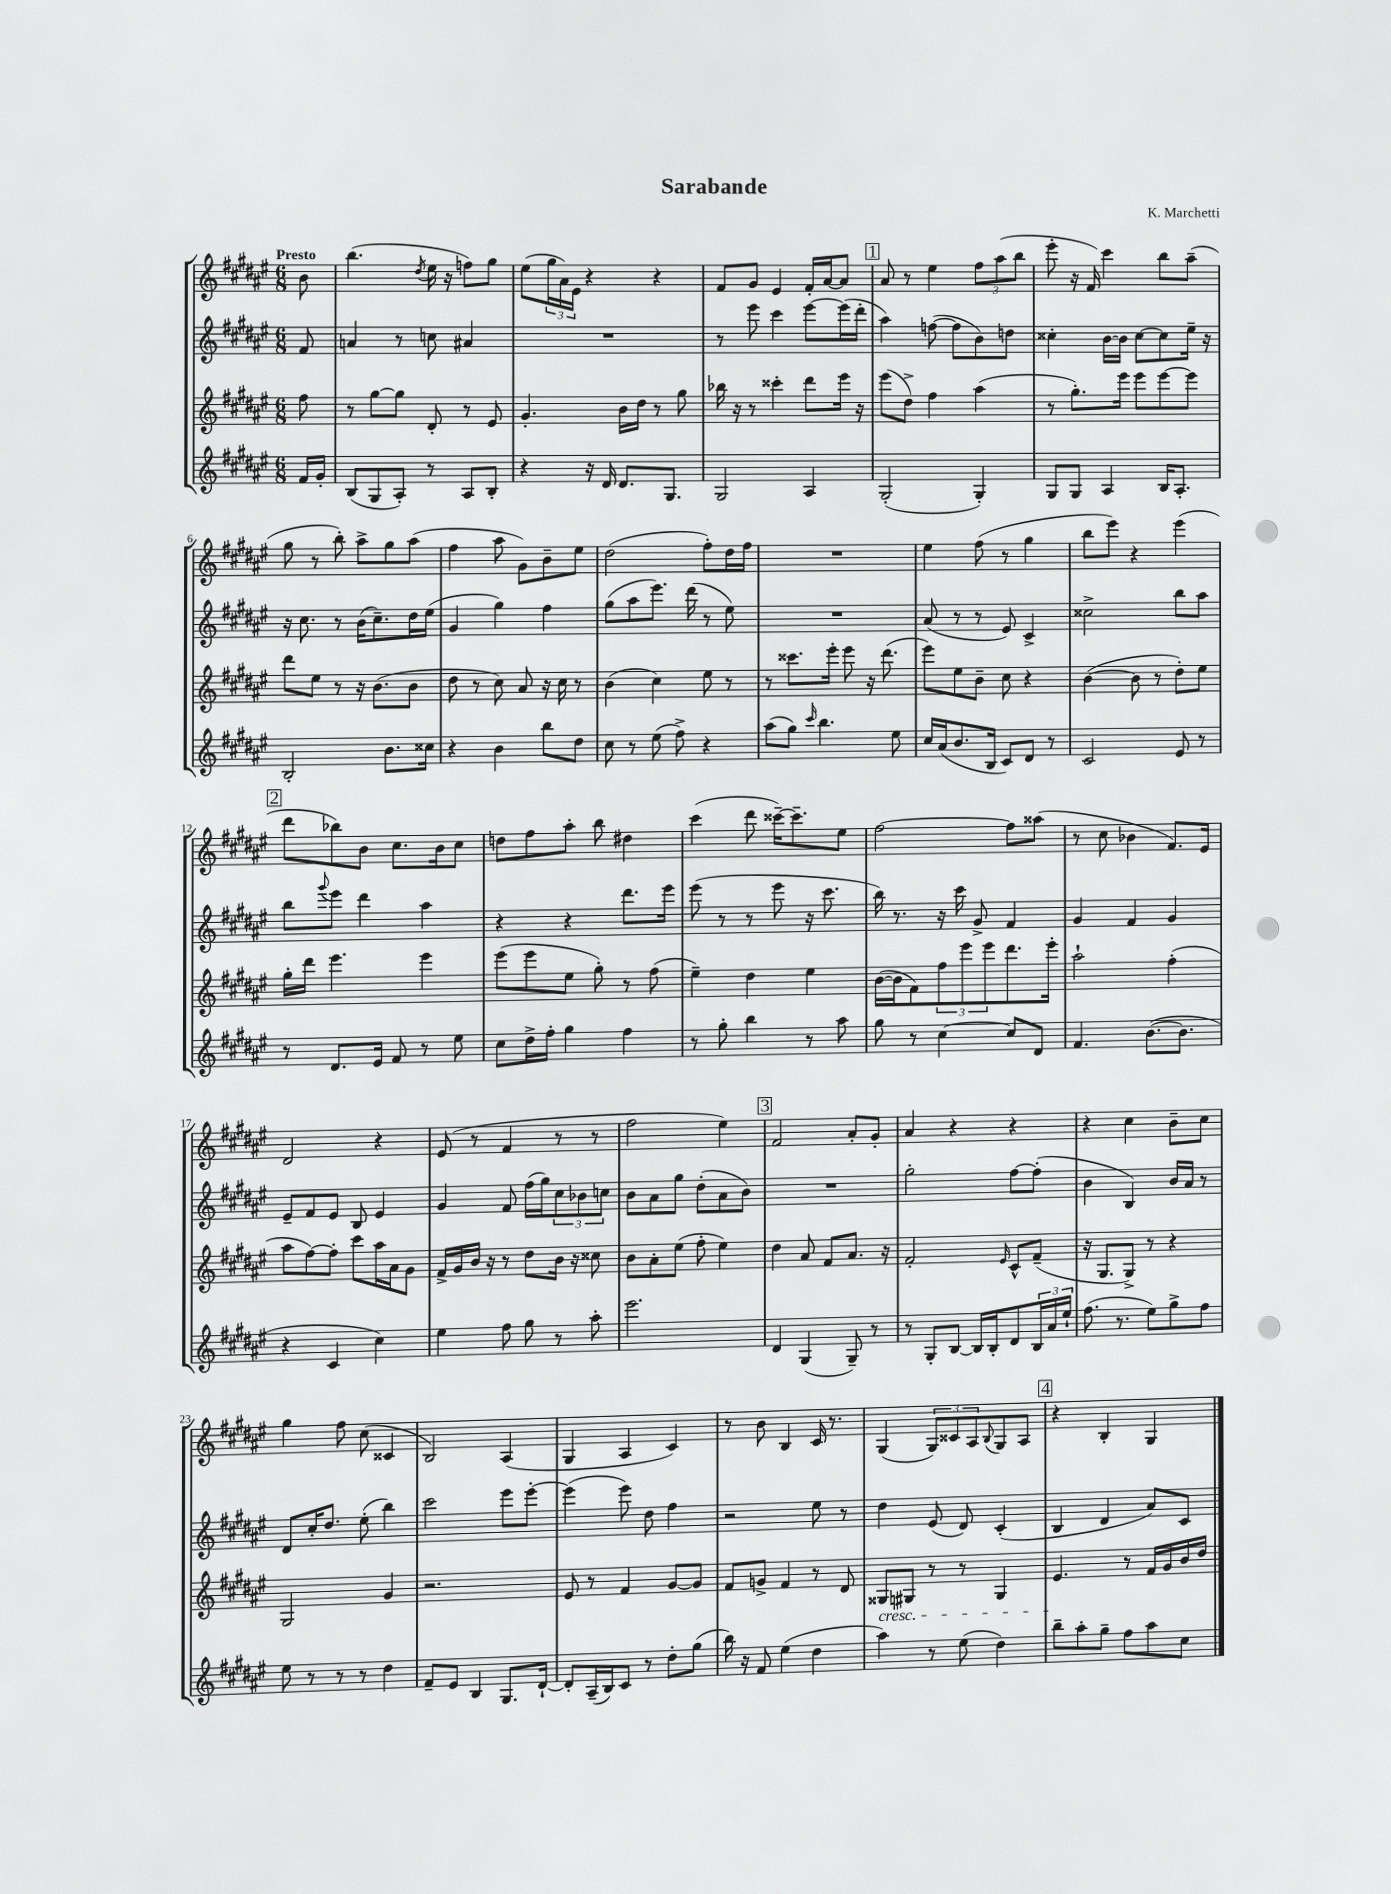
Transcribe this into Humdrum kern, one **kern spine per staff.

**kern	**kern	**kern	**kern
*staff4	*staff3	*staff2	*staff1
*clefG2	*clefG2	*clefG2	*clefG2
*k[f#c#g#d#a#e#]	*k[f#c#g#d#a#e#]	*k[f#c#g#d#a#e#]	*k[f#c#g#d#a#e#]
*M6/8	*M6/8	*M6/8	*M6/8
16f#	8ff#	8f#	8b
16g#'	.	.	.
=	=	=	=
(8B	8r	4a	(4.bb
8G#	[8gg#	.	.
8A#')	8gg#]	8r	.
.	.	.	8qdd#
8r	8d#'	8cc	16ee#
.	.	.	16r
8A#	8r	4a#	8ff)
8B'	8e#	.	8gg#
=	=	=	=
4r	4.g#'	2.r	(8ee#
.	.	.	24gg#
.	.	.	24a#)
.	.	.	24e#
16r	.	.	4r
16d#	.	.	.
8.d#	16b	.	.
.	16dd#	.	.
.	8r	.	4r
8.G#	.	.	.
.	8gg#	.	.
=	=	=	=
2G#	16bb-	8r	8f#
.	16r	.	.
.	8r	8eee#	8g#
.	4ccc##'	4ccc#	4e#
4A#	8ddd#	[8eee#	16f#'
.	.	.	[16a#
.	16eee#	(16eee#]	8a#]
.	16r	16ddd#'	.
=	=	=	=
(2G#'	(8eee#	4aa#)	8a#
.	8dd#^)	.	8r
.	4ff#	([8ff	4ee#
.	.	8ff]	.
4G#')	(4aa#	8b)	12ff#
.	.	.	(12aa#
.	.	8dd	.
.	.	.	12bb
=	=	=	=
8G#	8r	4cc##'	8eee#'
8G#	8.gg#')	.	16r
.	.	.	16f#)
4A#	.	[16b	4ccc#
.	16eee#	16b]	.
.	8eee#	[8cc##	.
16B	[8eee#	8cc##]	8bb
8.A#'	.	.	.
.	8eee#]	16ee#~	(8aa#~
.	.	16r	.
=	=	=	=
2B'	8ddd#	16r	8gg#
.	.	8.cc#	.
.	8ee#	.	8r
.	8r	8r	8bb')
.	16r	(16b	8aa#^
.	(8.b	8.cc#~)	.
8.b	.	.	8gg#
.	8b	16dd#	(8aa#
16cc##	.	(16ee#	.
=	=	=	=
4r	8dd#	4g#	4ff#
.	8r	.	.
4b	8cc#)	4gg#)	8aa#
.	8a#	.	8g#)
8bb	16r	4ff#	8b~
.	16cc#	.	.
8dd#	8r	.	8ee#
=	=	=	=
8cc#	(4b	(8gg#	(2dd#
8r	.	8aa#	.
(8ee#	4cc#)	8.eee#)	.
8ff#^)	.	.	.
.	.	(16ddd#	.
4r	8ee#	8r	8ff#')
.	8r	8ee#)	16dd#
.	.	.	16ff#
=	=	=	=
(8aa#	8r	2.r	2.r
8gg#)	8.ccc##	.	.
16qqccc#	.	.	.
4.bb	.	.	.
.	16eee#'	.	.
.	8eee#	.	.
.	16r	.	.
.	(8.ddd#	.	.
8ee#	.	.	.
=	=	=	=
16cc#	8eee#)	(8a#	4ee#
(16a#	.	.	.
8.b	8ee#	8r	.
.	8b~	8r	(8ff#
16B	.	.	.
8c#)	8cc#	8e#)	8r
8d#	4r	4c#^	4gg#
8r	.	.	.
=	=	=	=
2c#	([4b	2cc##^	8bb
.	.	.	8eee#)
.	8b]	.	4r
.	8r	.	.
8e#	8dd#')	8bb	(4eee#
8r	8ee#	8aa#	.
=	=	=	=
8r	16gg#'	8bb	8ddd#
.	16ddd#	.	.
.	.	8qqggg#	.
8.d#	4.eee#	8eee#	8bb-)
.	.	4ddd#	8b
16e#	.	.	.
8f#	.	.	8.cc#
8r	4eee#	4aa#	.
.	.	.	16b
8ee#	.	.	8cc#
=	=	=	=
8cc#	(8eee#	4r	8dd
16dd#^	8eee#	.	8ff#
16ff#'	.	.	.
4gg#	8ee#	4r	8aa#'
.	8gg#')	.	8bb
4ff#	8r	8.ddd#	4dd#
.	(8ff#	.	.
.	.	16eee#	.
=	=	=	=
8r	4ee#~)	(8eee#	(4ccc#
8gg#'	.	8r	.
4bb	4dd#	8r	8ddd#
.	.	8eee#	[16ccc##~)
.	.	.	8.ccc##~]
8r	4ee#	16r	.
.	.	8.ccc#	.
8aa#	.	.	8ee#
=	=	=	=
8gg#	([16b	16bb)	[2ff#
.	16b]	8.r	.
8r	8f#)	.	.
[4cc#	12ff#	16r	.
.	.	16ccc#	.
.	12eee#	.	.
.	.	8g#^	.
.	12eee#	.	.
8cc#]	8.ddd#	4f#	8ff#]
8d#	.	.	(8aa##
.	16eee#'	.	.
=	=	=	=
4.f#	2aa#`	4g#	8r
.	.	.	8cc#
.	.	4f#	4b-
([8.b	.	.	.
.	(4ff#'	4g#	8.f#)
8.b]	.	.	.
.	.	.	16e#
=	=	=	=
4r	8aa#	8e#~	2d#
.	[8ff#)	8f#	.
4c#	8ff#']	8e#	.
.	8ccc#	8B	.
4cc#)	16aa#	4e#	4r
.	16a#	.	.
.	8g#	.	.
=	=	=	=
4ee#	16f#^	4g#	(8e#
.	16g#	.	.
.	16b	.	8r
.	16r	.	.
8ff#	8r	8f#	4f#
8gg#	8dd#	(16ff#	.
.	.	16gg#)	.
8r	16b	12cc#	8r
.	16r	.	.
.	.	12b-	.
8aa#'	8cc##	.	8r
.	.	12cc	.
=	=	=	=
2.eee#	8b	8b	2ff#
.	8a#'	8a#	.
.	(8ee#	8gg#	.
.	8ff#'	(8dd#'	.
.	4ee#)	8a#	4ee#)
.	.	8b)	.
=	=	=	=
4d#	4dd#	2.r	2f#
(4G#	8a#	.	.
.	8f#	.	.
8G#~)	8.a#	.	8a#'
8r	.	.	8g#'
.	16r	.	.
=	=	=	=
8r	2f#'	2gg#'	4a#
8G#'	.	.	.
[8B	.	.	4r
16B]	.	.	.
16B'	.	.	.
.	16qqe#	.	.
8d#	8c#^^	[8ff#	4r
24B	(8f#~	(8ff#']	.
24a#	.	.	.
24ee#`	.	.	.
=	=	=	=
(8.ff#	16r	4b	4r
.	8.G#	.	.
8.r	.	.	.
.	8G#^)	4B)	4cc#
8ee#)	8r	.	.
8gg#^	4r	16b	8b~
.	.	16a#	.
8ff#	.	8r	8cc#
=	=	=	=
8ee#	2G#	8d#	4gg#
8r	.	16cc#'	.
.	.	8.dd#	.
8r	.	.	8ff#
8r	.	(8ee#'	(8cc#
4dd#	4g#	4bb)	4c##
=	=	=	=
8f#~	2.r	2ccc#	2B)
8e#	.	.	.
4B	.	.	.
8.G#	.	8eee#	(4A#
.	.	[8eee#'	.
[16d#`	.	.	.
=	=	=	=
8d#']	8e#	(4eee#]	4G#
(16A#~	8r	.	.
16B)	.	.	.
8c#	4f#	8eee#)	4A#
8r	.	8dd#	.
8dd#'	[8g#	4ff#	4c#)
(8gg#	8g#]	.	.
=	=	=	=
16bb)	8f#	2r	8r
16r	.	.	.
8f#	8g^	.	8b
(4ee#	4f#	.	4B
4dd#	8r	8ee#	16c#
.	.	.	8.r
.	8d#	8r	.
=	=	=	=
4aa#)	8G##	4dd#	(4G#
.	8G#	.	.
8r	8r	(8e#	12G#)
.	.	.	12c##
(8ee#	8r	8d#)	.
.	.	.	12A#
.	.	.	8qqB
4dd#)	4G#	(4c#'	8G#
.	.	.	8A#
=	=	=	=
8bb~	4.e#	4B	4r
8aa#'	.	.	.
8gg#~	.	4d#	4B'
8ff#	8r	.	.
8aa#	16f#	8a#)	4G#
.	16g#	.	.
8cc#	16b	8c#	.
.	16dd#	.	.
==	==	==	==
*-	*-	*-	*-
